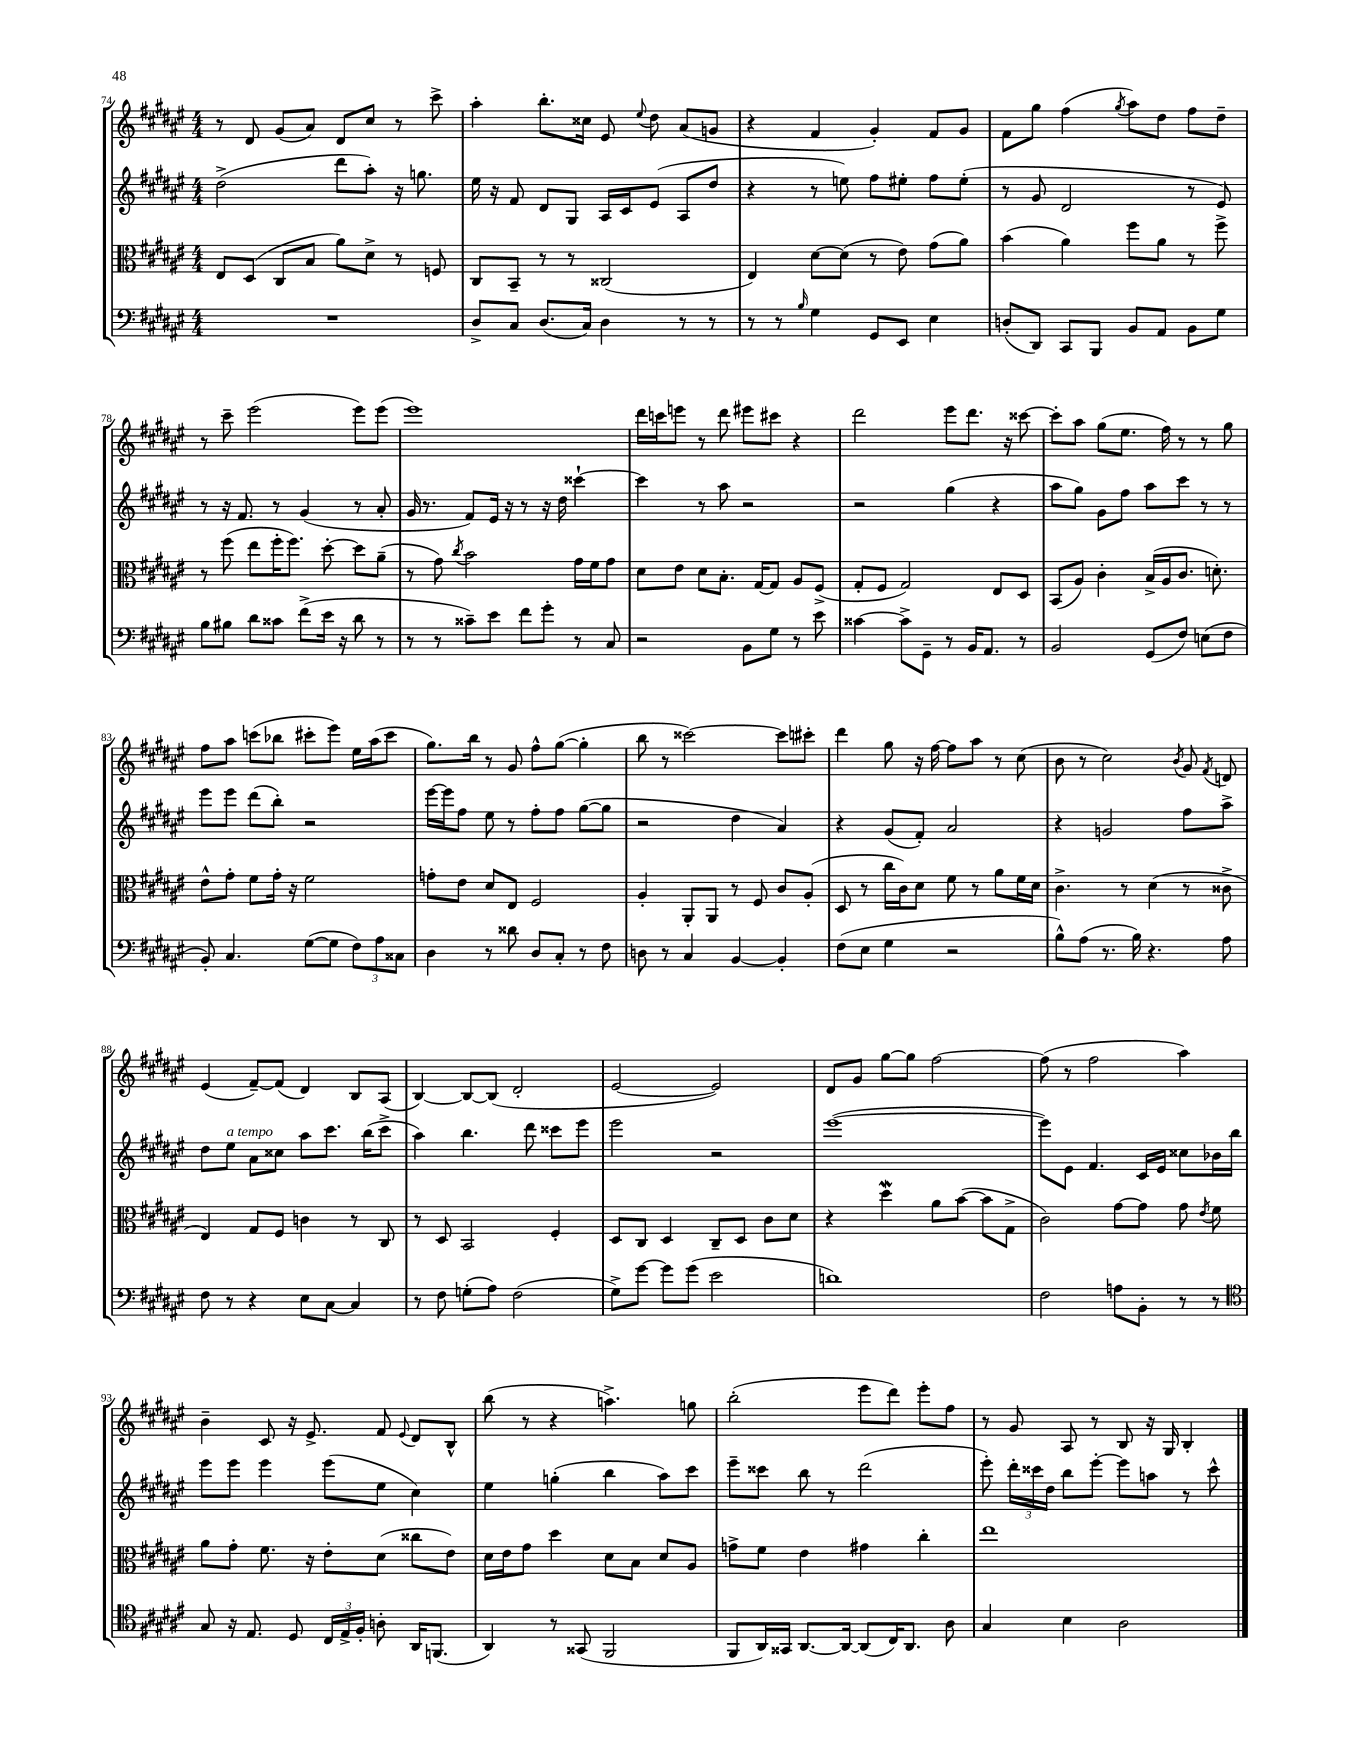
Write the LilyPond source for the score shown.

<<
\new StaffGroup <<
\new Staff = "s0" {
    \clef treble \key fis \major \numericTimeSignature \time 4/4
    \autoBeamOff r8 dis'8 gis'8[( ais'8]) dis'8[ cis''8] r8 cis'''8-> |
    ais''4-. b''8.[-. cisis''16] eis'8 \appoggiatura { eis''8 } dis''8 ais'8[( g'8] |
    r4 fis'4 gis'4-.) fis'8[ gis'8] |
    fis'8[ gis''8] fis''4( \acciaccatura { gis''8 } ais''8[) dis''8] fis''8[ dis''8]-- |
    r8 cis'''8-- eis'''2( eis'''8[) eis'''8]( |
    eis'''1) |
    dis'''16[ c'''16 e'''8] r8 dis'''8 eis'''8[ cis'''8] r4 |
    dis'''2 eis'''8[ dis'''8.] r16 cisis'''8~ |
    cisis'''8[-. ais''8] gis''8[( eis''8.] fis''16) r8 r8 gis''8 |
    fis''8[ ais''8] c'''8[( bes''8] cis'''8[-. eis'''8]) eis''16[ ais''16( cis'''8] |
    gis''8.[) b''16] r8 gis'8 fis''8[-^ gis''8]~( gis''4-. |
    b''8 r8 cisis'''2~) cisis'''8[ cis'''8]-. |
    dis'''4 gis''8 r16 fis''16~ fis''8[ ais''8] r8 cis''8( |
    b'8 r8 cis''2) \acciaccatura { b'8 } gis'8 \acciaccatura { fis'8 } d'8 |
    eis'4( fis'8[~--) fis'8]( dis'4) b8[ ais8]( |
    b4~) b8[~ b8]( dis'2-. |
    eis'2~ eis'2) |
    dis'8[ gis'8] gis''8[~ gis''8] fis''2~ |
    fis''8( r8 fis''2 ais''4) |
    b'4-- cis'8 r16 eis'8.-> fis'8 \appoggiatura { eis'8 } dis'8[ b8]-^ |
    b''8( r8 r4 a''4.->) g''8 |
    b''2-.( eis'''8[ dis'''8]) eis'''8[-. fis''8] |
    r8 gis'8 ais8 r8 b8 r16 gis16 b4-. \bar "|." |
}
\new Staff = "s1" {
    \clef treble \key fis \major \numericTimeSignature \time 4/4
    \autoBeamOff dis''2->( dis'''8[ ais''8]-.) r16 g''8. |
    eis''16 r16 fis'8 dis'8[ gis8] ais16[ cis'16 eis'8]( ais8[ dis''8] |
    r4 r8 e''8) fis''8[ eis''8]-. fis''8[ eis''8]-.( |
    r8 gis'8 dis'2 r8 eis'8) |
    r8 r16 fis'8. r8 gis'4( r8 ais'8-. |
    gis'16 r8. fis'8[) eis'16] r16 r8 r16 dis''16 cisis'''4~-! |
    cisis'''4 r8 ais''8 r2 |
    r2 gis''4( r4 |
    ais''8[ gis''8]) gis'8[ fis''8] ais''8[ cis'''8] r8 r8 |
    eis'''8[ eis'''8] dis'''8[( b''8]-.) r2 |
    eis'''16[~ eis'''16 fis''8] eis''8 r8 fis''8[-. fis''8] gis''8[~( gis''8] |
    r2 dis''4 ais'4) |
    r4 gis'8[( fis'8]-.) ais'2 |
    r4 g'2 fis''8[ ais''8]-> |
    dis''8[ eis''8]^\markup { \italic "a tempo" } ais'8[ cisis''8] ais''8[ cis'''8.] b''16[( cis'''8]-> |
    ais''4) b''4. dis'''8 cisis'''8[ eis'''8] |
    eis'''2 r2 |
    eis'''1~( |
    eis'''8[) eis'8] fis'4. cis'16[ eis'16] cisis''8[ bes'16 b''16] |
    eis'''8[ eis'''8] eis'''4 eis'''8[( eis''8] cis''4) |
    eis''4 g''4-.( b''4 ais''8[) cis'''8] |
    eis'''8[-- cisis'''8] b''8 r8 dis'''2( |
    eis'''8-.) \tuplet 3/2 { dis'''16[-. cisis'''16 dis''16] } b''8[ eis'''8]~-. eis'''8[ a''8] r8 cisis'''8-^ \bar "|." |
}
\new Staff = "s2" {
    \clef alto \key fis \major \numericTimeSignature \time 4/4
    \autoBeamOff eis8[ dis8]( cis8[ b8] ais'8[) dis'8]-> r8 f8 |
    cis8[ b,8]-- r8 r8 cisis2( |
    eis4) dis'8[~ dis'8]( r8 eis'8) gis'8[( ais'8]) |
    b'4( ais'4) fis''8[ ais'8] r8 fis''8-> |
    r8 fis''8( eis''8[ fis''16-. fis''8.]) dis''8~-. dis''8[ ais'8]--( |
    r8 gis'8) \acciaccatura { cis''8 } b'2 gis'16[ fis'16 gis'8] |
    dis'8[ eis'8] dis'8[ b8.]-. gis16[~ gis8] ais8[ fis8]->( |
    gis8[-. fis8] gis2) eis8[ dis8] |
    b,8[( ais8]) cis'4-. b16[->( ais16 cis'8.] d'8.-.) |
    eis'8[-^ gis'8]-. fis'8[ gis'16]-. r16 fis'2 |
    g'8[-. eis'8] dis'8[ eis8] fis2 |
    ais4-. ais,8[-. ais,8] r8 fis8 cis'8[ ais8]-.( |
    dis8 r8 cis''16[ cis'16) dis'8] fis'8 r8 ais'8[ fis'16 dis'16] |
    cis'4.-> r8 dis'4( r8 cisis'8-> |
    eis4) gis8[ fis8] c'4 r8 cis8 |
    r8 dis8 b,2 fis4-. |
    dis8[ cis8] dis4 cis8[-- dis8] cis'8[ dis'8] |
    r4 dis''4\mordent ais'8[ b'8]~( b'8[ gis8]-> |
    cis'2) gis'8[~ gis'8] gis'8 \acciaccatura { eis'8 } fis'8 |
    ais'8[ gis'8]-. fis'8. r16 eis'8[-. dis'8]( cisis''8[ eis'8]) |
    dis'16[ eis'16 gis'8] dis''4 dis'8[ b8] dis'8[ ais8] |
    g'8[-> fis'8] eis'4 gis'4 cis''4-. |
    eis''1 \bar "|." |
}
\new Staff = "s3" {
    \clef bass \key fis \major \numericTimeSignature \time 4/4
    \autoBeamOff R1 |
    dis8[-> cis8] dis8.[( cis16]) dis4 r8 r8 |
    r8 r8 \grace { b16 } gis4 gis,8[ eis,8] eis4 |
    d8[-.( dis,8]) cis,8[ b,,8] b,8[ ais,8] b,8[ gis8] |
    b8[ bis8] dis'8[ cisis'8] fis'8[->( eis'16] r16 dis'8 r8 |
    r8 r8 cisis'8[--) eis'8] fis'8[ gis'8]-. r8 cis8 |
    r2 b,8[ gis8] r8 eis'8 |
    cisis'4~ cisis'8[-> gis,8]-- r8 b,16[ ais,8.] r8 |
    b,2 gis,8[( fis8]) e8[( fis8] |
    b,8-.) cis4. gis8[~( gis8] \tuplet 3/2 { fis8[) ais8 cisis8] } |
    dis4 r8 disis'8 dis8[ cis8]-. r8 fis8 |
    d8 r8 cis4 b,4~ b,4-. |
    fis8[( eis8] gis4 r2 |
    b8[-^) ais8]( r8. b16) r4. ais8 |
    fis8 r8 r4 eis8[ cis8]~ cis4 |
    r8 fis8 g8[-.( ais8]) fis2( |
    gis8[->) gis'8]~ gis'8[ gis'8]( eis'2 |
    d'1) |
    fis2 a8[ b,8]-. r8 r8 |
    \clef tenor gis8 r16 eis8. dis8 \tuplet 3/2 { cis16[ eis16-> fis16]-. } a8-. ais,16[ f,8.]( |
    ais,4) r8 gisis,8( fis,2 |
    fis,8[ ais,16) gisis,16] ais,8.[~ ais,16]~ ais,8[( cis16) ais,8.] ais8 |
    gis4 b4 ais2 \bar "|." |
}
>>
>>
\layout { \context { \Score currentBarNumber = #74 } }
